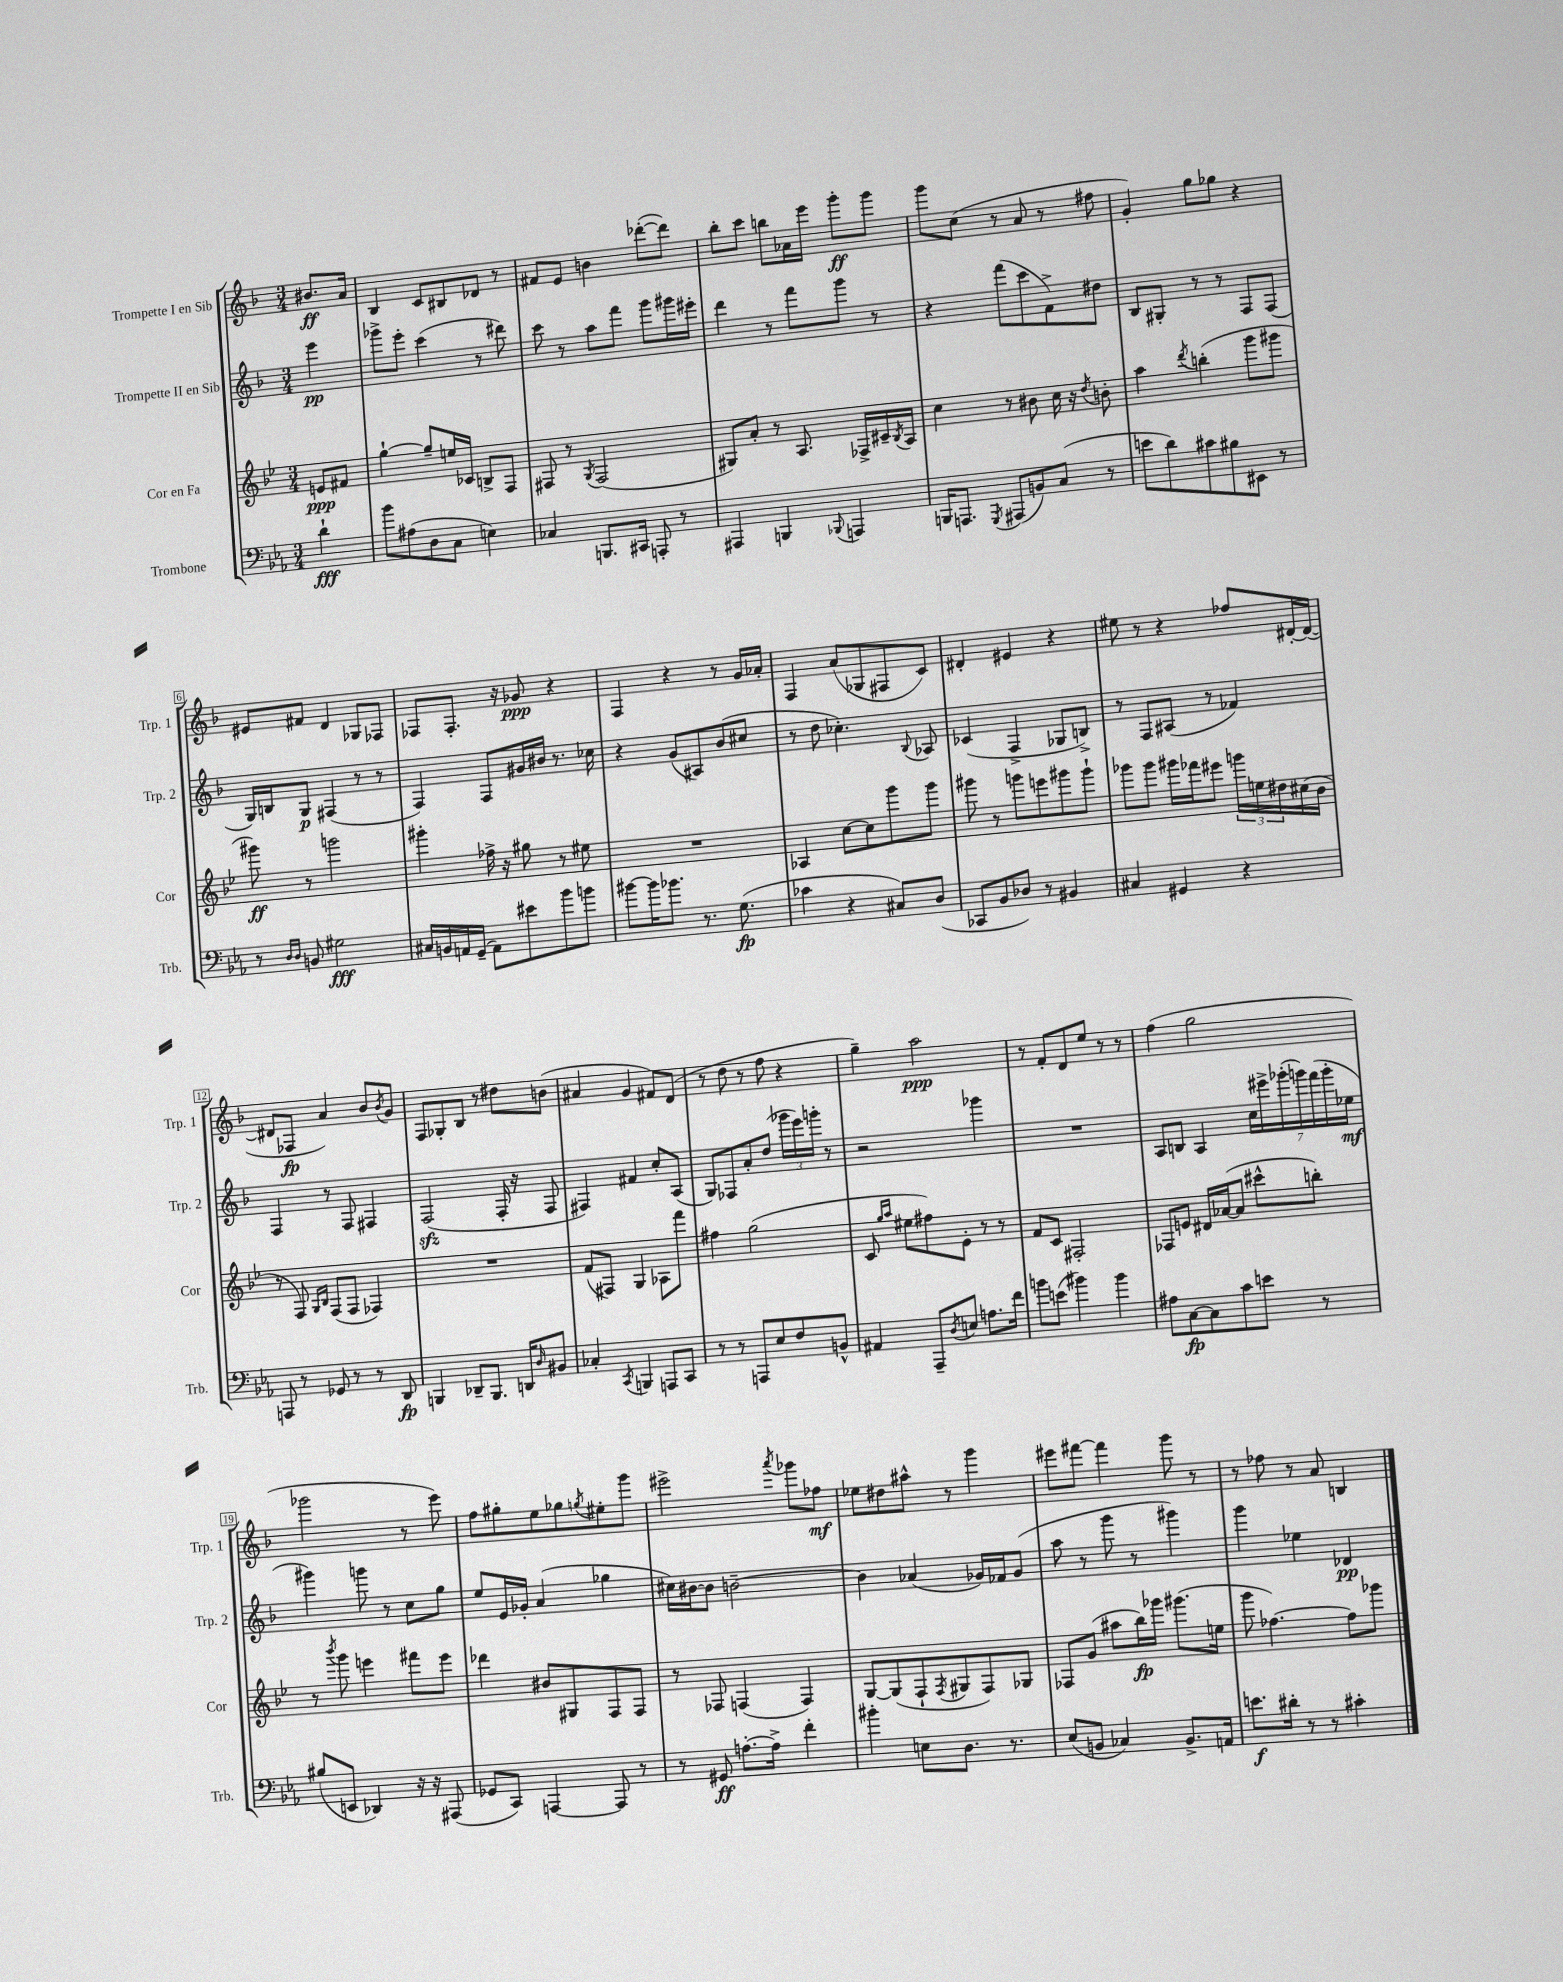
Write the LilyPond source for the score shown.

<<
\new StaffGroup <<
\new Staff = "s0" \with { instrumentName = "Trompette I en Sib" shortInstrumentName = "Trp. 1" } {
    \clef treble \key f \major \numericTimeSignature \time 3/4 \partial 4
    bis'8.\ff a'16 |
    bes4 c'8 bis8 des'8 r8 |
    fis'8 e'8 b'4 des'''8~-.( des'''8) |
    bes''8-. c'''8 b''8 aes'16 e'''16 g'''8-.\ff g'''8 |
    g'''8 c''8( r8 a'8 r8 fis''8 |
    g'4-.) g''8 ges''8 r4 |
    eis'8 fis'8 d'4 ges8 fes8 |
    fes8 fes8.-. r16 ges'8\ppp r4 |
    f4 r4 r8 g'16 aes'16-. |
    f4 a'8( ges8 fis8 c'8) |
    dis'4-. eis'4 r4 |
    eis''8 r8 r4 fes''8 dis'16~-. dis'16~( |
    dis'8 fes8\fp a'4) bes'8 \acciaccatura { bes'8 } g'8 |
    f8 ges8-. bes8 r8 dis''8 b'8( |
    ais'4 g'4 fis'8) d'8( |
    r8 d''8 r8 f''8 r4 |
    g''4--) a''2\ppp |
    r8 f'8-. d'8 e''8 r8 r8 |
    f''4( g''2 |
    ges'''2 r8 e'''8) |
    f''8 gis''8-. e''8 ges''8 \acciaccatura { g''8 } eis''8-. g'''8 |
    eis'''2-> \acciaccatura { a'''8 } ges'''8 fes''8\mf |
    ees''8 dis''8 ais''8-^ r8 g'''4 |
    eis'''8 fis'''8~ fis'''4 g'''8 r8 |
    r8 fes''8 r8 a'8 b4 \bar "|." |
}
\new Staff = "s1" \with { instrumentName = "Trompette II en Sib" shortInstrumentName = "Trp. 2" } {
    \clef treble \key f \major \numericTimeSignature \time 3/4 \partial 4
    e'''4\pp |
    ges'''8-> e'''8-. c'''4( r8 dis'''8) |
    c'''8 r8 a''8 f'''8 g'''8 gis'''16 eis'''16-. |
    d'''4 r8 f'''8 g'''8 r8 |
    r4 f'''8( c'''8 f'8->) dis''8 |
    bes8 gis8-. r8 r8 f8 f8( |
    g16) b16 g8\p fis4( r8 r8 |
    f4) f8 gis'16 bis'16 r8. ces''16 |
    r4 g'8( ais8) bes'8( cis''8 |
    r8 d''8 ces''4.-.) \appoggiatura { bes8 } aes8 |
    ces'4( f4-> ges8 b8->) |
    r8 f8 ais8( r8 fes'4) |
    f4 r8 f8 fis4 |
    f2\sfz( f16-. r16 f8 |
    fis4) fis'4 c''8-. a8( |
    g8) fes8 a'8-. d''8( \tuplet 3/2 { ges'''16 e'''16) g'''16-. } r8 |
    r2 ges'''4 |
    R2. |
    a8 b8 a4 \tuplet 7/4 { c''16 eis'''16-> ges'''16-.( g'''16) f'''16( g'''16-. ees''16\mf } |
    gis'''4) g'''8 r8 c''8 g''8 |
    e''8 e'16 ges'16-. a'4( ges''4 |
    cis''16) bis'16~ bis'8 b'2~-- |
    b'4 aes'4( ges'16) fes'16 ges'8( |
    a''8 r8 g'''8 r8 gis'''4) |
    g'''4 ees''4 des'4\pp \bar "|." |
}
\new Staff = "s2" \with { instrumentName = "Cor en Fa" shortInstrumentName = "Cor" } {
    \clef treble \key bes \major \numericTimeSignature \time 3/4 \partial 4
    e'8\ppp fis'8 |
    g''4~-! g''8-- e''16 ces'16 b8-> f8 |
    fis8 r8 \acciaccatura { g8 } fis2( |
    gis8) a'8-. r8 a8. fes16-> cis'16-- \acciaccatura { bes8 } a16 |
    c''4 r8 bis'8 c''16 r16 \acciaccatura { d''8 } b'8-. |
    a''4 \acciaccatura { d'''8 } b''4-.( g'''8 gis'''8 |
    gis'''8\ff) r8 g'''2 |
    gis'''4-. fes''16-> r16 gis''8 r8 eis''8 |
    R2. |
    aes4 c''8~ c''8 g'''8 g'''8 |
    gis'''8 r8 g'''8 e'''8 gis'''8 gis'''8-! |
    ges'''8 ges'''8 gis'''16 fes'''16 eis'''8 \tuplet 3/2 { g'''16 e''16 dis''16 } cis''16( bes'16 |
    r8 f8) \grace { g16 bes16 } f8( f8 fes4) |
    R2. |
    f'8( fis8) g4 aes8 f'''8 |
    fis''4 g''2( |
    c'8 \grace { g''16 a''16 } eis''8 fis''8) ees'8-. r8 r8 |
    f'8 c'8 fis2-. |
    fes8 e'8 dis'16 aes'16~( aes'8 cis'''8-^ b''8-.) |
    r8 \acciaccatura { bes'''8 } g'''8 e'''4 fis'''8 e'''8 |
    des'''4 bis'8 gis8 f8 f8 |
    r8 fes8 f4( f4) |
    g8~ g8( f8-! \acciaccatura { f8 } gis8 f8) ges8 |
    fes8 g'8( ais''8 bes''16\fp) ges'''16 gis'''8.( e''16 |
    g'''8 fes''4.~) fes''8 ges'''8 \bar "|." |
}
\new Staff = "s3" \with { instrumentName = "Trombone" shortInstrumentName = "Trb." } {
    \clef bass \key ees \major \numericTimeSignature \time 3/4 \partial 4
    d'4-!\fff |
    bes'8 ais8( d8 c8 e4) |
    ces4 b,,8. cis,16 a,,8-. r8 |
    ais,,4 b,,4 \appoggiatura { bes,,8 } a,,4 |
    b,,16 a,,8. \acciaccatura { g,,8 } ais,,8( b,8) c8( r8 |
    e'8 d'8) cis'8 bis8 eis,8 r8 |
    r8 \grace { d16 d16 } b,8 gis2\fff |
    cis16 b,16 a,16 g,16--( a,8) eis'8 bes'8 b'8 |
    bis'8~ bis'16 bes'8. r8. g8.\fp( |
    ces'4 r4 cis8) d8( |
    ces,8 bes,8 des8) r8 bis,4 |
    cis4 gis,4 r4 |
    a,,8 r8 ges,8 r8 r8 d,8\fp |
    b,,4 des,8-- b,,8. d,16 \grace { d16 } bis,8 |
    ces4-. \acciaccatura { c,8 } b,,4 a,,8 c,8 |
    r8 r8 a,,8 ees8 f8 b,8-^ |
    ais,4 aes,,8-- \acciaccatura { d8 } e8 a8. f'16 |
    b'8 e'8( bis'4) bis'4 |
    ais8 c8~\fp c8 c'8 e'8 r8 |
    bis8( e,8 des,4) r16 r16 ais,,8( |
    ges,8 c,8) a,,4~ a,,8 r8 |
    r8 gis,8\ff a8.~-. a16-> f'4-. |
    bis'4-. e8 d8. r8. |
    ees8( b,8 ces4) b,8.-> a,16 |
    e'8.\f dis'16-. r8 r8 cis'4-. \bar "|." |
}
>>
>>
\layout { \context { \Score \override BarNumber.stencil = #(make-stencil-boxer 0.1 0.3 ly:text-interface::print) } }
